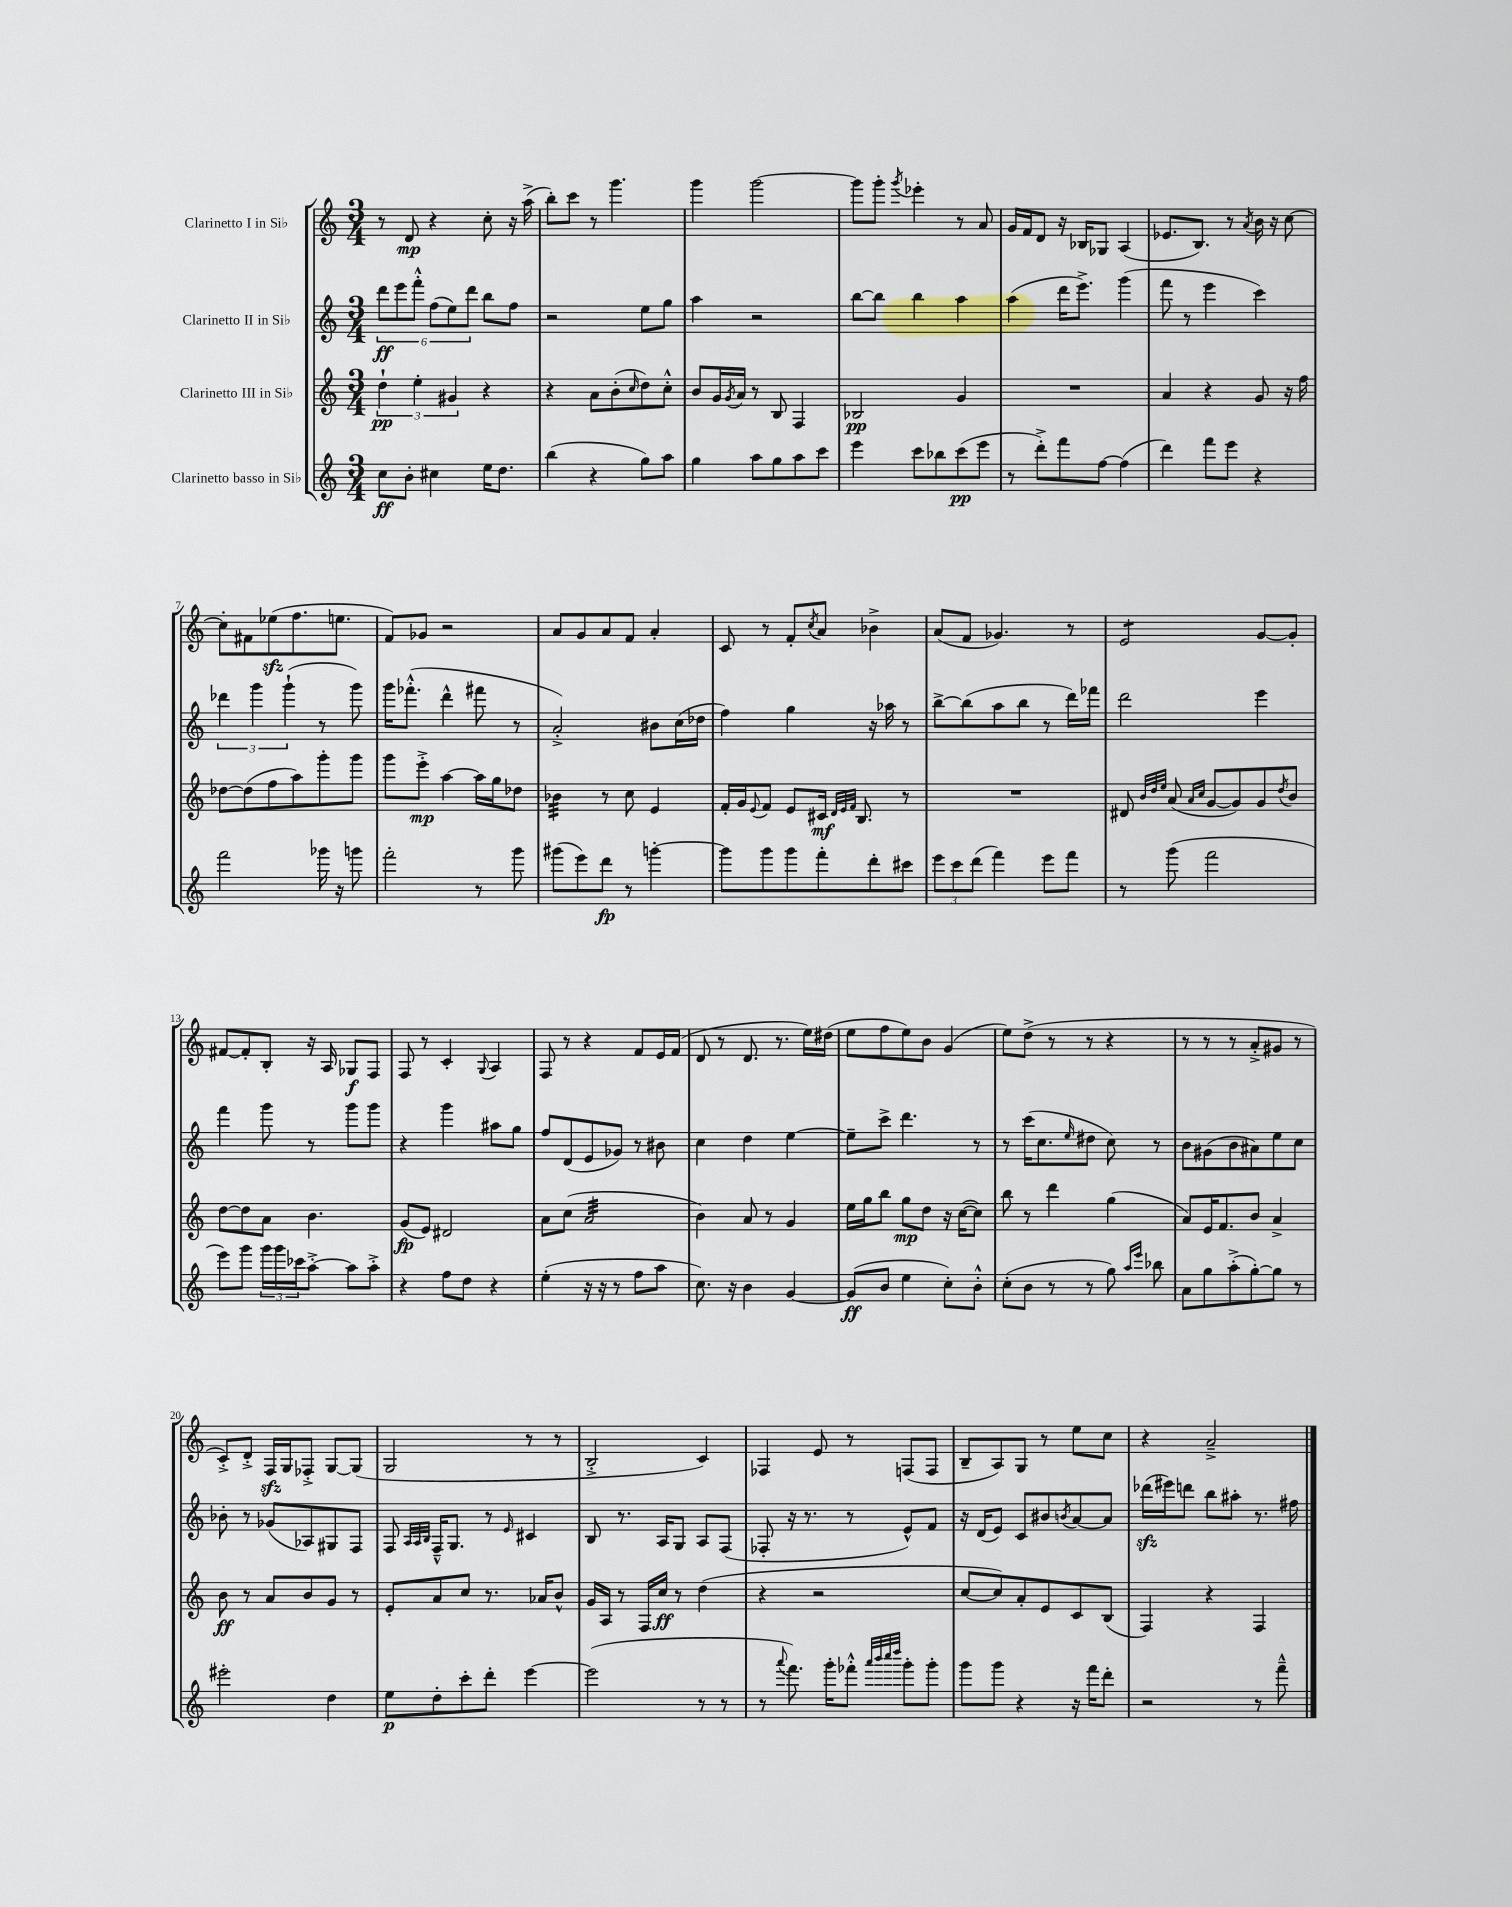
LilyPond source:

<<
\new StaffGroup <<
\new Staff = "s0" \with { instrumentName = "Clarinetto I in Sib" } {
    \clef treble \key c \major \numericTimeSignature \time 3/4
    r8 d'8\mp r4 c''8-. r16 a''16->( |
    b''8-.) c'''8 r8 g'''4. |
    g'''4 g'''2~ |
    g'''8 g'''8-. \acciaccatura { g'''8 } ees'''4-. r8 a'8 |
    g'16 f'16 d'8 r16 bes16 ges8 a4( |
    ees'8. b8.) r8 \acciaccatura { a'8 } b'16 r16 c''8~ |
    c''8-. fis'8 ees''8\sfz( f''8. e''8. |
    f'8) ges'8 r2 |
    a'8 g'8 a'8 f'8 a'4-. |
    c'8 r8 f'8-. \acciaccatura { c''8 } a'8 bes'4-> |
    a'8( f'8 ges'4.) r8 |
    e'2:8 g'8~ g'8-. |
    fis'8~ fis'8-. b8-. r16 a16 ges8\f f8 |
    f8 r8 c'4-. \appoggiatura { g8 } a4 |
    f8 r8 r4 f'8 e'16 f'16( |
    d'8 r8 d'8. r8. e''16) dis''16( |
    e''8 f''8 e''8) b'8 g'4( |
    e''8) d''8->( r8 r8 r4 |
    r8 r8 r8 a'8-.-> gis'8 r8 |
    c'8-.->) d'8-.-> f16\sfz g16 fes8-.-> g8~ g8( |
    g2 r8 r8 |
    b2-.-> c'4) |
    fes4 e'8 r8 f8( f8 |
    b8-- a8) g8 r8 e''8 c''8 |
    r4 a'2---> \bar "|." |
}
\new Staff = "s1" \with { instrumentName = "Clarinetto II in Sib" } {
    \clef treble \key c \major \numericTimeSignature \time 3/4
    \tuplet 6/4 { d'''8\ff e'''8 f'''8-.-^ f''8( e''8) d'''8 } b''8 f''8 |
    r2 e''8 g''8 |
    a''4 r2 |
    b''8~ b''8 b''4 a''4 |
    a''4( d'''16 e'''8.->) g'''4( |
    f'''8 r8 e'''4 c'''4) |
    \tuplet 3/2 { des'''4 g'''4 g'''4-!( } r8 g'''8) |
    g'''16 fes'''8.-.-^( d'''4-^ fis'''8 r8 |
    a'2-.->) bis'8 c''16( des''16 |
    f''4) g''4 r16 aes''16 r8 |
    b''8~-> b''8( a''8 b''8 r8 d'''16) fes'''16 |
    d'''2 e'''4 |
    f'''4 g'''8 r8 g'''8 g'''8 |
    r4 g'''4 ais''8 g''8 |
    f''8 d'8( e'8 ges'8) r8 bis'8 |
    c''4 d''4 e''4~ |
    e''8-- c'''8-> d'''4. r8 |
    r8 c'''16( c''8. \grace { e''16 } dis''8 c''8) r8 |
    b'8 gis'8( b'8 ais'8) e''8 c''8 |
    bes'8-. r8 ges'8( aes8) gis8 f8 |
    f8 \grace { a32 a32 b32 } f16---^ g8. r8 \grace { e'16 } cis'4 |
    b8 r8. a16 g8 a8 f8( |
    fes8-. r16 r8. r8 e'8-^) f'8 |
    r16 d'16( e'8) c'8 bis'8 \acciaccatura { b'8 } a'8~ a'8 |
    des'''16\sfz( eis'''16) d'''8 b''8 ais''8-. r8. fis''16 \bar "|." |
}
\new Staff = "s2" \with { instrumentName = "Clarinetto III in Sib" } {
    \clef treble \key c \major \numericTimeSignature \time 3/4
    \tuplet 3/2 { d''4-!\pp e''4-. gis'4 } r4 |
    r4 a'8 b'8-.( \grace { c''16 } d''8) c''8-.-^ |
    b'8 g'16 \acciaccatura { g'8 } a'16 r8 b8 f4 |
    bes2\pp g'4 |
    R2. |
    a'4 r4 g'8 r16 f''16 |
    des''8~ des''8( f''8 a''8) g'''8-. g'''8 |
    g'''8 e'''8-.->\mp a''4~ a''16 g''16 des''8 |
    bes'4:32 r8 c''8 e'4 |
    f'16-. g'16 \appoggiatura { e'8 } f'8 e'8 cis'16\mf \grace { d'32 e'32 f'32 } b8. r8 |
    R2. |
    dis'8 \grace { b'32 d''32 e''32 } a'8( \grace { a'16 c''16 } g'8~ g'8) g'8 \acciaccatura { d''8 } b'8 |
    d''8~ d''8 a'8 b'4. |
    g'8\fp( e'8) dis'2 |
    a'8 c''8( a'2:32 |
    b'4) a'8 r8 g'4 |
    e''16 g''16 b''8 g''8\mp d''8 r16 c''16~( c''8) |
    b''8 r8 d'''4 g''4( |
    a'8) e'16 f'8. b'8 a'4-> |
    b'8\ff r8 a'8 b'8 g'8 r8 |
    e'8-. a'8 c''8 r8. aes'16 b'8-^ |
    g'16 a16 r8 f16 c''16\ff r8 d''4( |
    r4 r2 |
    c''8~ c''8) a'8-. e'8 c'8 b8( |
    f4) r4 f4 \bar "|." |
}
\new Staff = "s3" \with { instrumentName = "Clarinetto basso in Sib" } {
    \clef treble \key c \major \numericTimeSignature \time 3/4
    c''8\ff b'8-. cis''4 e''16 d''8. |
    b''4( r4 g''8) a''8 |
    g''4 a''8 g''8 a''8 c'''8 |
    e'''4 c'''8 bes''8 c'''8\pp( e'''8 |
    r8 d'''8-.->) f'''8 f''8~ f''4( |
    d'''4) f'''8 e'''8 r4 |
    f'''2 ges'''16 r16 g'''8 |
    f'''2-. r8 g'''8 |
    gis'''8( e'''8) d'''8\fp r8 g'''4~-. |
    g'''8 g'''8 g'''8 f'''8-. d'''8-. cis'''8 |
    \tuplet 3/2 { e'''8 c'''8 d'''8( } f'''4) e'''8 f'''8 |
    r8 g'''8( f'''2 |
    e'''8) g'''8 \tuplet 3/2 { g'''16 g'''16 ces'''16 } a''8~-.-> a''8 a''8-.-> |
    r4 f''8 d''8 r4 |
    e''4-.( r16 r16 r8 f''8 a''8 |
    c''8.) r16 b'4 g'4~ |
    g'8\ff( b'8 e''4 c''8-.) b'8-.-^ |
    c''8-.( b'8 r8 r8 g''8) \grace { a''16 e'''16 } bes''8 |
    a'8 g''8 a''8-.->( g''8~-.) g''8 r8 |
    eis'''2-. d''4 |
    e''8\p d''8-. c'''8-. d'''8-. e'''4~ |
    e'''2( r8 r8 |
    r8 \appoggiatura { a'''8 } f'''8.) g'''16-. fes'''8-.-^ \grace { a'''32 b'''32 c''''32 d''''32 } g'''8-. g'''8-. |
    g'''8 g'''8 r4 r16 f'''16 d'''8-. |
    r2 r8 f'''8---^ \bar "|." |
}
>>
>>
